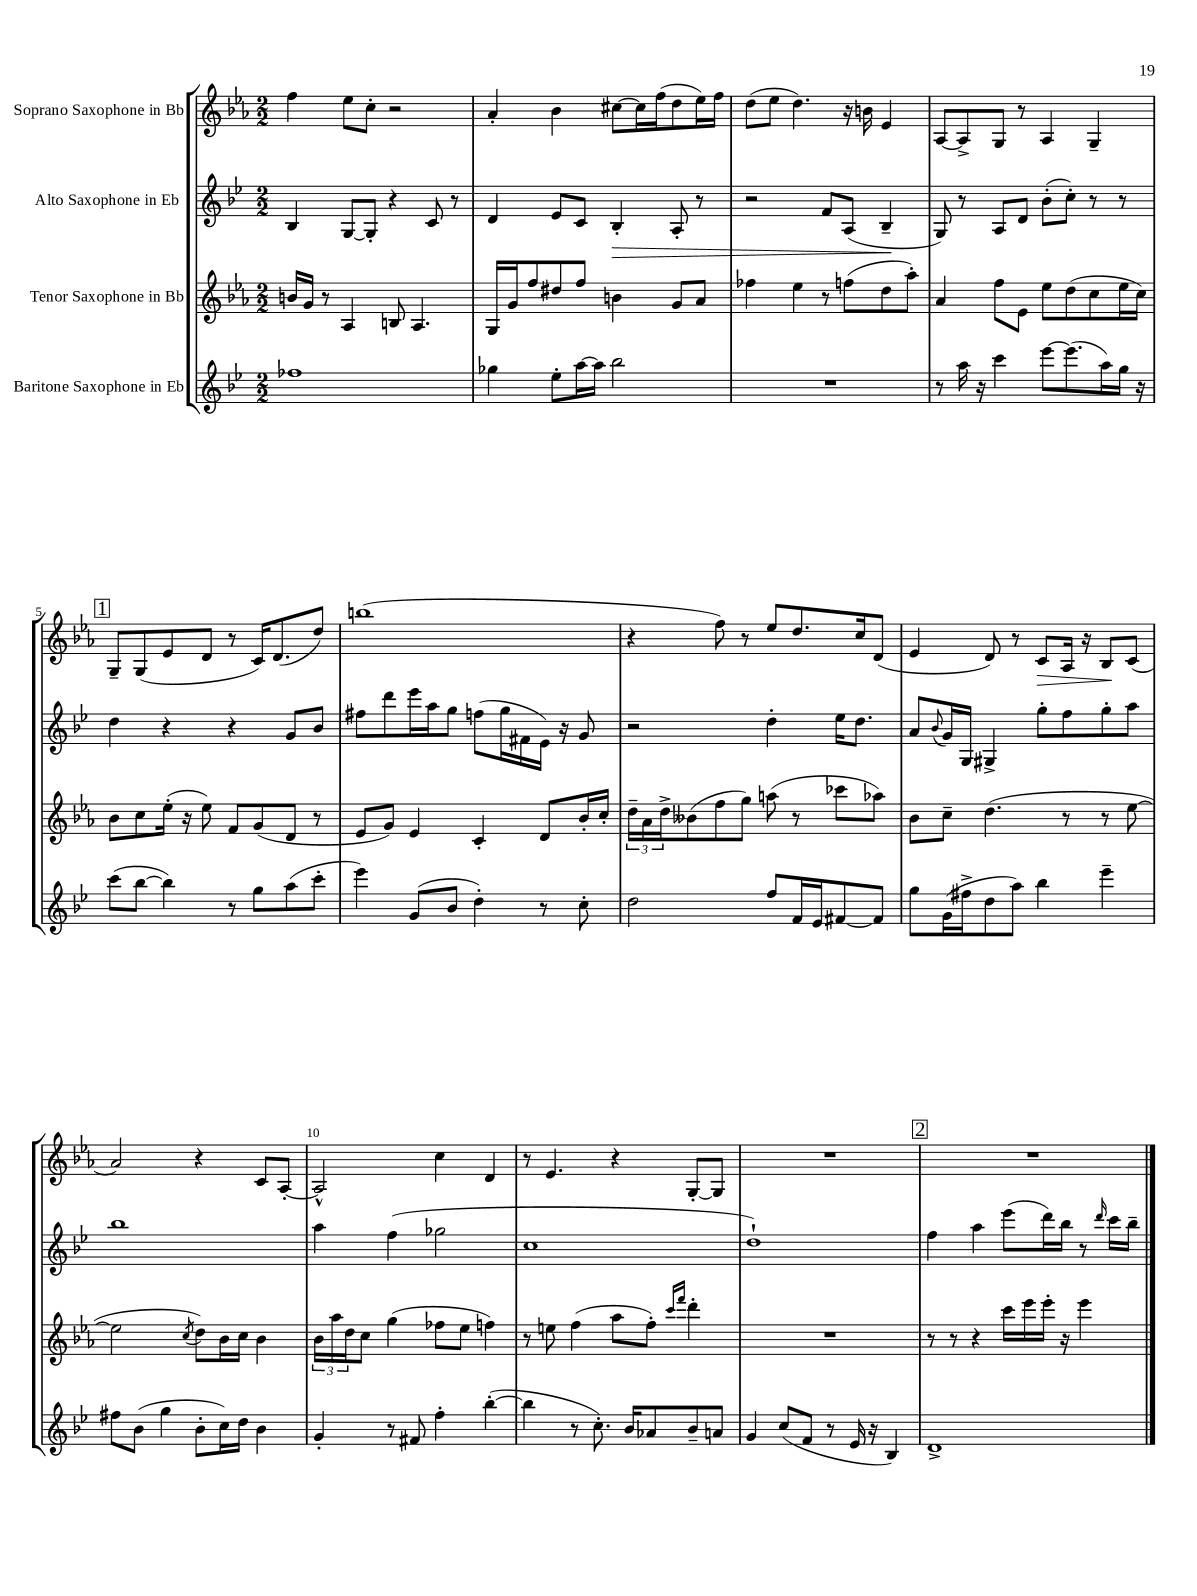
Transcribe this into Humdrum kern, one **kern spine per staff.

**kern	**kern	**kern	**dynam	**kern	**dynam
*part4	*part3	*part2	*part2	*part1	*part1
*staff4	*staff3	*staff2	*staff2	*staff1	*staff1
*I"Baritone Saxophone in Eb	*I"Tenor Saxophone in Bb	*I"Alto Saxophone in Eb	*	*I"Soprano Saxophone in Bb	*
*clefG2	*clefG2	*clefG2	*	*clefG2	*
*k[b-e-]	*k[b-e-a-]	*k[b-e-]	*	*k[b-e-a-]	*
*M2/2	*M2/2	*M2/2	*	*M2/2	*
=1	=1	=1	=1	=1	=1
1ff-X	16bn/LL	4B-/	.	4ff\	.
.	16g/JJ	.	.	.	.
.	8r	.	.	.	.
.	4A-/	[8G/L	.	8ee-\L	.
.	.	8G'/J]	.	8cc'\J	.
.	8Bn/	4r	.	2r	.
.	4.A-/	.	.	.	.
.	.	8c/	.	.	.
.	.	8r	.	.	.
=2	=2	=2	=2	=2	=2
4gg-X\	16G/LL	4d/	.	4a-'/	.
.	16g/J	.	.	.	.
.	8ff/	.	.	.	.
8ee-'\L	8dd#X/	8e-/L	.	4b-\	.
[16aa\L	8ff/J	8c/J	.	.	.
16aa\JJ]	.	.	.	.	.
!	!	!	!LO:HP:b	!	!
2bb-\	4bn\	4B-'/	>	[8cc#X\L	.
.	.	.	.	16cc#\L]	.
.	.	.	.	(16ff\J	.
.	8g/L	8A'/	.	8dd\	.
.	8a-/J	8r	.	16ee-\L)	.
.	.	.	.	16ff\JJ	.
=3	=3	=3	=3	=3	=3
1r	4ff-X\	2r	.	(8dd\L	.
.	.	.	.	8ee-\J	.
.	4ee-\	.	.	4.dd\)	.
.	8r	8f/L	.	.	.
.	(8ffn\L	(8A/J	.	16r	.
.	.	.	.	16bn\	.
.	8dd\	4B-~/	.	4e-/	.
.	8aa-'\J)	.	.	.	.
.	.	.	]	.	.
=4	=4	=4	=4	=4	=4
8r	4a-/	8G/)	.	[8A-/L	.
16aa\	.	8r	.	8A-^/]	.
16r	.	.	.	.	.
4ccc\	8ff\L	8A/L	.	8G/J	.
.	8e-\J	8d/J	.	8r	.
[8eee-\L	8ee-\L	(8b-'\L	.	4A-/	.
(8.eee-\]	(8dd\	8cc'\J)	.	.	.
.	8cc\	8r	.	4G~/	.
16aa\L)	.	.	.	.	.
16gg\JJ	16ee-\L	8r	.	.	.
16r	16cc\JJ)	.	.	.	.
!!LO:LB:g=z
!!LO:REH:place=s1:t=1
=5	=5	=5	=5	=5	=5
(8ccc\L	8b-\L	4dd\	.	8G~/L	.
[8bb-\J	8cc\	.	.	(8G/	.
4bb-\])	(16ee-'\Jk	4r	.	8e-/	.
.	16r	.	.	.	.
.	8ee-\)	.	.	8d/J	.
8r	8f/L	4r	.	8r	.
8gg\L	(8g/	.	.	16c/KL)	.
.	.	.	.	(8.d/	.
(8aa\	8d/J	8g/L	.	.	.
8ccc'\J	8r	8b-/J	.	8dd/J)	.
=6	=6	=6	=6	=6	=6
4eee-\)	8e-/L	8ff#X\L	.	(1bbn	.
.	8g/J)	8ddd\	.	.	.
(8g/L	4e-/	16eee-\L	.	.	.
.	.	16aa\J	.	.	.
8b-/J	.	8gg\J	.	.	.
4dd'\)	4c'/	(8ffn\L	.	.	.
.	.	16gg\L	.	.	.
.	.	16f#X\	.	.	.
8r	8d/L	16e-\JJ)	.	.	.
.	.	16r	.	.	.
8cc'\	16b-'/L	8g/	.	.	.
.	16cc'/JJ	.	.	.	.
=7	=7	=7	=7	=7	=7
2dd\	24dd~\LL	2r	.	4r	.
.	24a-\	.	.	.	.
.	24dd^\J	.	.	.	.
.	(8b--X\	.	.	.	.
.	8ff\	.	.	8ff\)	.
.	8gg\J)	.	.	8r	.
8ff/L	(8aan\	4dd'\	.	8ee-/L	.
16f/L	8r	.	.	8.dd/	.
16e-/J	.	.	.	.	.
[8f#X/	8ccc-X\L	16ee-\KL	.	.	.
.	.	8.dd\J	.	16cc/k	.
8f#/J]	8aa-X\J)	.	.	(8d/J	.
=8	=8	=8	=8	=8	=8
8gg\L	8b-\L	8a/L	.	4e-/	.
.	.	8qqb-/	.	.	.
(16g\L	8cc~\J	16g/L	.	.	.
16ff#X^\J	.	16G/JJ	.	.	.
8dd\	(4.dd\	4G#X^/	.	8d/)	.
8aa\J)	.	.	.	8r	.
!	!	!	!	!	!LO:HP:b
4bb-\	.	8gg'\L	.	8c/L	>
.	8r	8ff\	.	16A-/Jk	.
.	.	.	.	16r	.
4eee-~\	8r	8gg'\	.	8B-/L	.
.	[8ee-\	8aa\J	.	(8c/J	]
!!LO:LB:g=z
=9	=9	=9	=9	=9	=9
8ff#X\L	2ee-\]	1bb-	.	2a-/)	.
(8b-\J	.	.	.	.	.
4gg\	.	.	.	.	.
.	8qcc/	.	.	.	.
8b-'\L	8dd\L)	.	.	4r	.
16cc\L)	16b-\L	.	.	.	.
16dd\JJ	16cc\JJ	.	.	.	.
4b-\	4b-\	.	.	8c/L	.
.	.	.	.	[8A-'/J	.
=10	=10	=10	=10	=10	=10
4g'/	24b-\LL	4aa\	.	2A-^^/]	.
.	24aa-\	.	.	.	.
.	24dd\J	.	.	.	.
.	8cc\J	.	.	.	.
8r	(4gg\	(4ff\	.	.	.
8f#X/	.	.	.	.	.
4ff'\	8ff-X\L	2gg-X\	.	4cc\	.
.	8ee-\J	.	.	.	.
([4bb-'\	4ffn\)	.	.	4d/	.
=11	=11	=11	=11	=11	=11
4bb-\]	8r	1cc	.	8r	.
.	8een\	.	.	4.e-/	.
8r	(4ff\	.	.	.	.
8.cc'\)	.	.	.	.	.
.	8aa-\L	.	.	4r	.
16b-/KL	.	.	.	.	.
8a-X/	8ff'\J)	.	.	.	.
.	16qqccc/LL	.	.	.	.
.	16qqfff/JJ	.	.	.	.
8b-~/	4ddd'\	.	.	[8G'/L	.
8an/J	.	.	.	8G/J]	.
=12	=12	=12	=12	=12	=12
4g/	1r	1dd`)	.	1r	.
(8cc/L	.	.	.	.	.
8f/J	.	.	.	.	.
8r	.	.	.	.	.
16e-/	.	.	.	.	.
16r	.	.	.	.	.
4B-/)	.	.	.	.	.
!!LO:REH:place=s1:t=2
=13	=13	=13	=13	=13	=13
1d^	8r	4ff\	.	1r	.
.	8r	.	.	.	.
.	4r	4aa\	.	.	.
.	16ccc\LL	(8eee-\L	.	.	.
.	16eee-\	.	.	.	.
.	16eee-'\JJ	16ddd\L)	.	.	.
.	16r	16bb-\JJ	.	.	.
.	4eee-\	8r	.	.	.
.	.	16qqddd/	.	.	.
.	.	16ccc\LL	.	.	.
.	.	16bb-~\JJ	.	.	.
==	==	==	==	==	==
*-	*-	*-	*-	*-	*-
